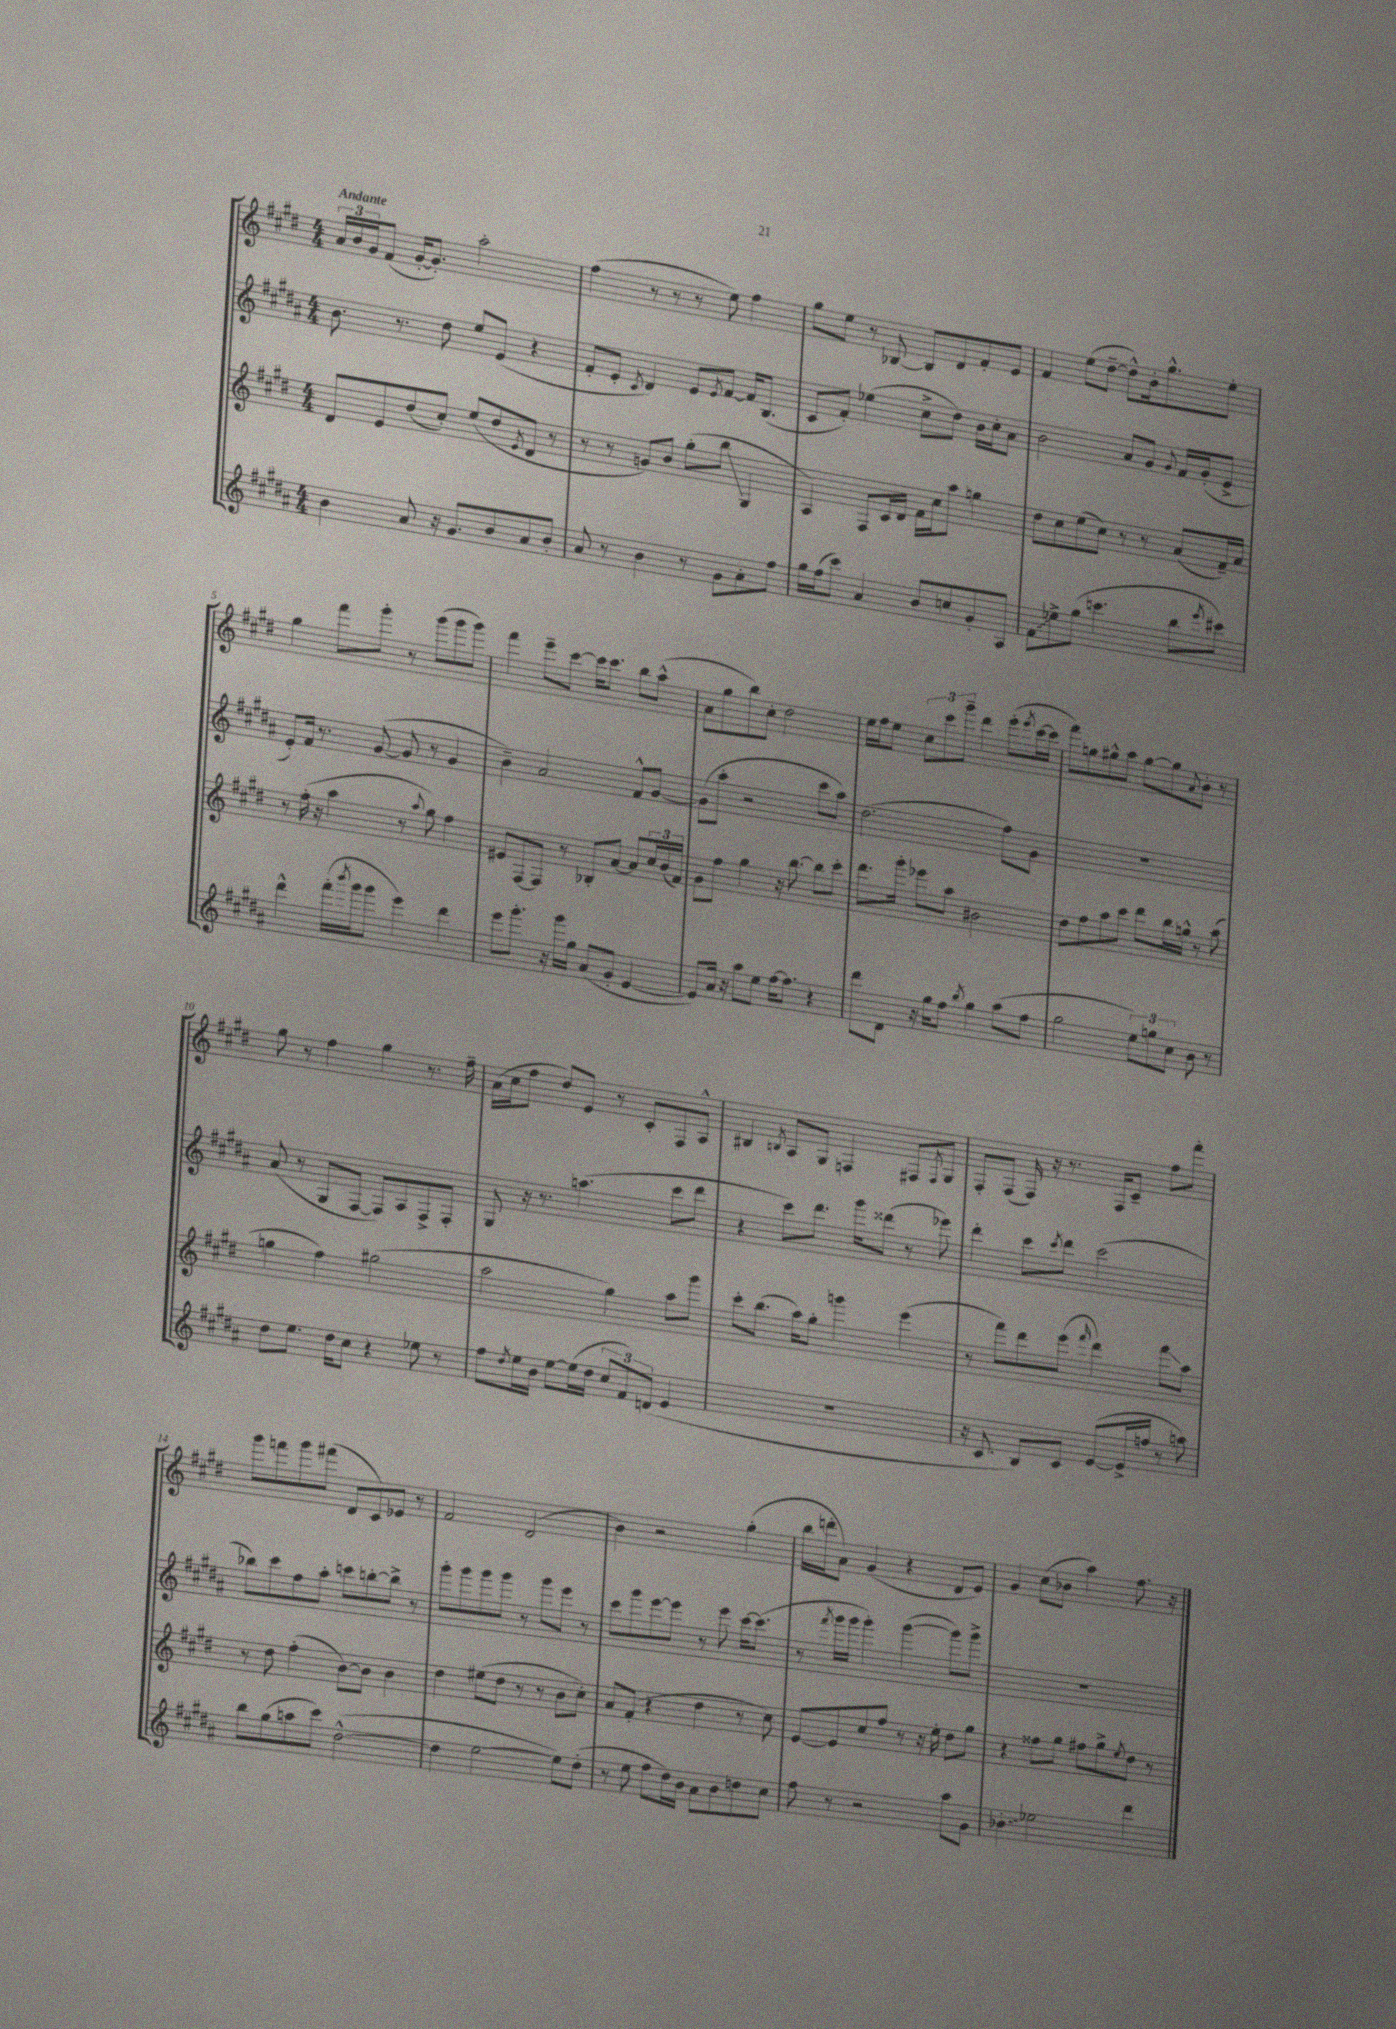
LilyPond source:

<<
\new StaffGroup <<
\new Staff = "s0" {
    \clef treble \key e \major \numericTimeSignature \time 4/4 \tempo "Andante"
    \tuplet 3/2 { a'16 b'16 gis'16 } fis'8( gis'16~-. gis'8.-.) a''2-. |
    fis''4( r8 r8 r8 e''8) fis''4 |
    gis''8 e''8 r8 bes8~ bes8 dis'8 fis'8-. e'8 |
    fis'4 e''8( dis''8~-- dis''8-^) b'16-. gis''8.-^ e''8-. |
    gis''4 fis'''8 gis'''8-. r8 gis'''8( gis'''8 gis'''8) |
    fis'''4 e'''8-- cis'''8~ cis'''16 cis'''8. b''8 a''8-^( |
    a'8 gis''8 b''8) cis''8-. dis''2 |
    e''16 fis''16 e''8 \tuplet 3/2 { cis''8 cis'''8 gis'''8-- } dis'''4 e'''8-.( \acciaccatura { e'''8 } cis'''16~ cis'''16 |
    fis'''8) g''8 gis''8-^ a''8 gis''8~ gis''8 \appoggiatura { a'8 } b'8-. r8 |
    gis''8 r8 fis''4 gis''4 r8. fis''16-- |
    a'16( cis''16 fis''8 dis''8) e'8 r8 cis'8-. fis8 a8-^ |
    bis4 \acciaccatura { b8 } a8 gis8 f4 fis8 \acciaccatura { fis8 } gis8 |
    fis8-. fis8( fis16) r16 r8. fis16 cis'8-- fis''8 fis'''8-. |
    gis'''8 f'''8 gis'''8 fis'''8( dis'8 cis'8) ees'8 r8 |
    fis'2 dis'2( |
    b'4) r2 gis''4-.( |
    b''16 d'''16-. a'8) gis'4( r4 dis'8 e'8) |
    gis'4 cis''8( bes'8 a''4) fis''8. r16 \bar "|." |
}
\new Staff = "s1" {
    \clef treble \key b \major \numericTimeSignature \time 4/4
    b'8. r8. dis''8 e''8 e'8( r4 |
    fis'8-. e'8-. \acciaccatura { cis'8 } dis'4) e'8 \acciaccatura { e'8 } fis'8~ fis'16 b8.( |
    cis'8 fis'8-.) ees''4( cis''8-> dis''8) b'16 cis''16-. ais'8 |
    b'2 ais'8 gis'8 \appoggiatura { gis'8 } fis'16 gis'16-.( e'8-> |
    e'8-.) fis'16 r8. gis'8~( gis'8 r8 gis'4 |
    b'4--) ais'2 fis'8-^ gis'8~ |
    gis'8( ais''8-. r2 cis'''8 ais''8) |
    dis''2.( fis''8) gis'8 |
    R1 |
    ais'8( r8 gis8 fis8~ fis8) ais8 fis8-> fis8-. |
    gis8 r16 r8. a''4.( cis'''8 dis'''8 |
    r4 cis'''8) dis'''8. gis'''16 disis'''8( r8 ees'''8) |
    dis'''4-. cis'''8 \acciaccatura { cis'''8 } dis'''8 cis'''2( |
    bes''8) cis'''8 fis''8 ais''8-. c'''8 b''8~-. b''8-> r8 |
    gis'''8-. gis'''8 gis'''8 gis'''8 r8 gis'''8 e'''8 r8 |
    cis'''8 gis'''8 e'''8~ e'''8 r8 e'''8 cis'''16~ cis'''8.( |
    r8 \acciaccatura { fis'''8 } gis'''16 gis'''16 gis'''4-.) gis'''4~( gis'''8) gis'''8-> |
    R1 \bar "|." |
}
\new Staff = "s2" {
    \clef treble \key e \major \numericTimeSignature \time 4/4
    dis'8 e'8 dis''8( cis''8-.) e''8( dis''8 \acciaccatura { e'8 } dis'8 r8 |
    r8 r8 g'8) b'8 gis''8-.( b''8\glissando gis4 |
    a4) fis8 cis'16 dis'16 fis'16 cis''16 a''8 g''4 |
    dis''8 cis''8 e''8( cis''8) r8 r8 a'8( fis'16--) a'16 |
    r8 fis''16-.( r16 a''4 r8 \appoggiatura { a''8 } gis''8) fis''4 |
    eis'8 fis8~ fis8 r8 bes8-. a'8~ a'8 \tuplet 3/2 { cis''16 b'16( fis'16) } |
    gis'8 fis''8 gis''4 r16 b''8.~ b''8 cis'''8-. |
    dis'''8. gis'''16-. ees'''8 a''8 bis'2 |
    dis''8 fis''8 a''8 cis'''8 dis'''8 b''16 g''16-^ r8 a''8( |
    g''4 fis''4) gis''2( |
    a''2 gis''4) a''8 gis'''8 |
    cis'''8-. b''8.( a''16) gis''8-. g'''4 e'''4( |
    r8 fis'''8) dis'''8 e'''8( \grace { fis'''16 } dis'''4) fis'''8\glissando a''8 |
    r8 dis''8 fis''4-.( b'8~) b'8 b'4 |
    dis''4 eis''8( dis''8 r8 r8 b'8 cis''8-.) |
    a'8 fis'8-.( r4 dis''4 r8 cis''8) |
    e'8~ e'8 cis''8 fis''8 r8 r16 e''16-. dis''8 gis''8 |
    r4 fisis''8 gis''8 fis''8 gis''8-> \acciaccatura { e''8 } dis''8 r8 \bar "|." |
}
\new Staff = "s3" {
    \clef treble \key b \major \numericTimeSignature \time 4/4
    b'4 ais'8 r16 gis'8. b'8 ais'8 b'8-. |
    ais'8 r8 b'4 r8 gis'8 ais'8-. fis''8 |
    gis''16 fis''16( cis'''8) ais'4 b'8 c''8 gis'8-. ais8 |
    \once \override Glissando.style = #'zigzag fis'8\glissando ees''8-> gis''8( c'''4. b''8 \acciaccatura { e'''8 } cis'''8) |
    dis'''4-^ fis'''16-.( \acciaccatura { b'''8 } gis'''16 gis'''8 e'''4) dis'''4 |
    e'''8 gis'''8.-. r16 gis'''16 gis''16 ais'8( gis'8-. e'4~ |
    e'8) ais'16 r16 ais''8 e''8 fis''16~ fis''8. r4 |
    dis'''8 dis'8 r16 gis''16 fis''8 \acciaccatura { b''8 } gis''4 ais''8( fis''8 |
    gis''2 \tuplet 3/2 { e''8) g''8 cis''8 } b'8 r8 |
    dis''8 e''8. dis''16 cis''8 r4 ees''8 r8 |
    fis''8 \acciaccatura { dis''8 } e''16 b'16 e''8~ e''16( dis''16 \tuplet 3/2 { cis''8 fis'8) d'8( } e'4 |
    R1 |
    r16 cis'8. b8) cis'8 e'8~( e'16-> f''16 r8 a''8) |
    b''8 gis''8( a''8 cis'''8) dis''2~-^( |
    dis''4 e''2~ e''8) dis''8-.( |
    r8 e''8 fis''8 dis''16) b'16 ais'8 b'8 d''8 cis''8 |
    fis''8 r8 r2 ais''8 gis'8 |
    \once \override Glissando.style = #'zigzag bes'4-.\glissando ees''2 dis'''4 \bar "|." |
}
>>
>>
